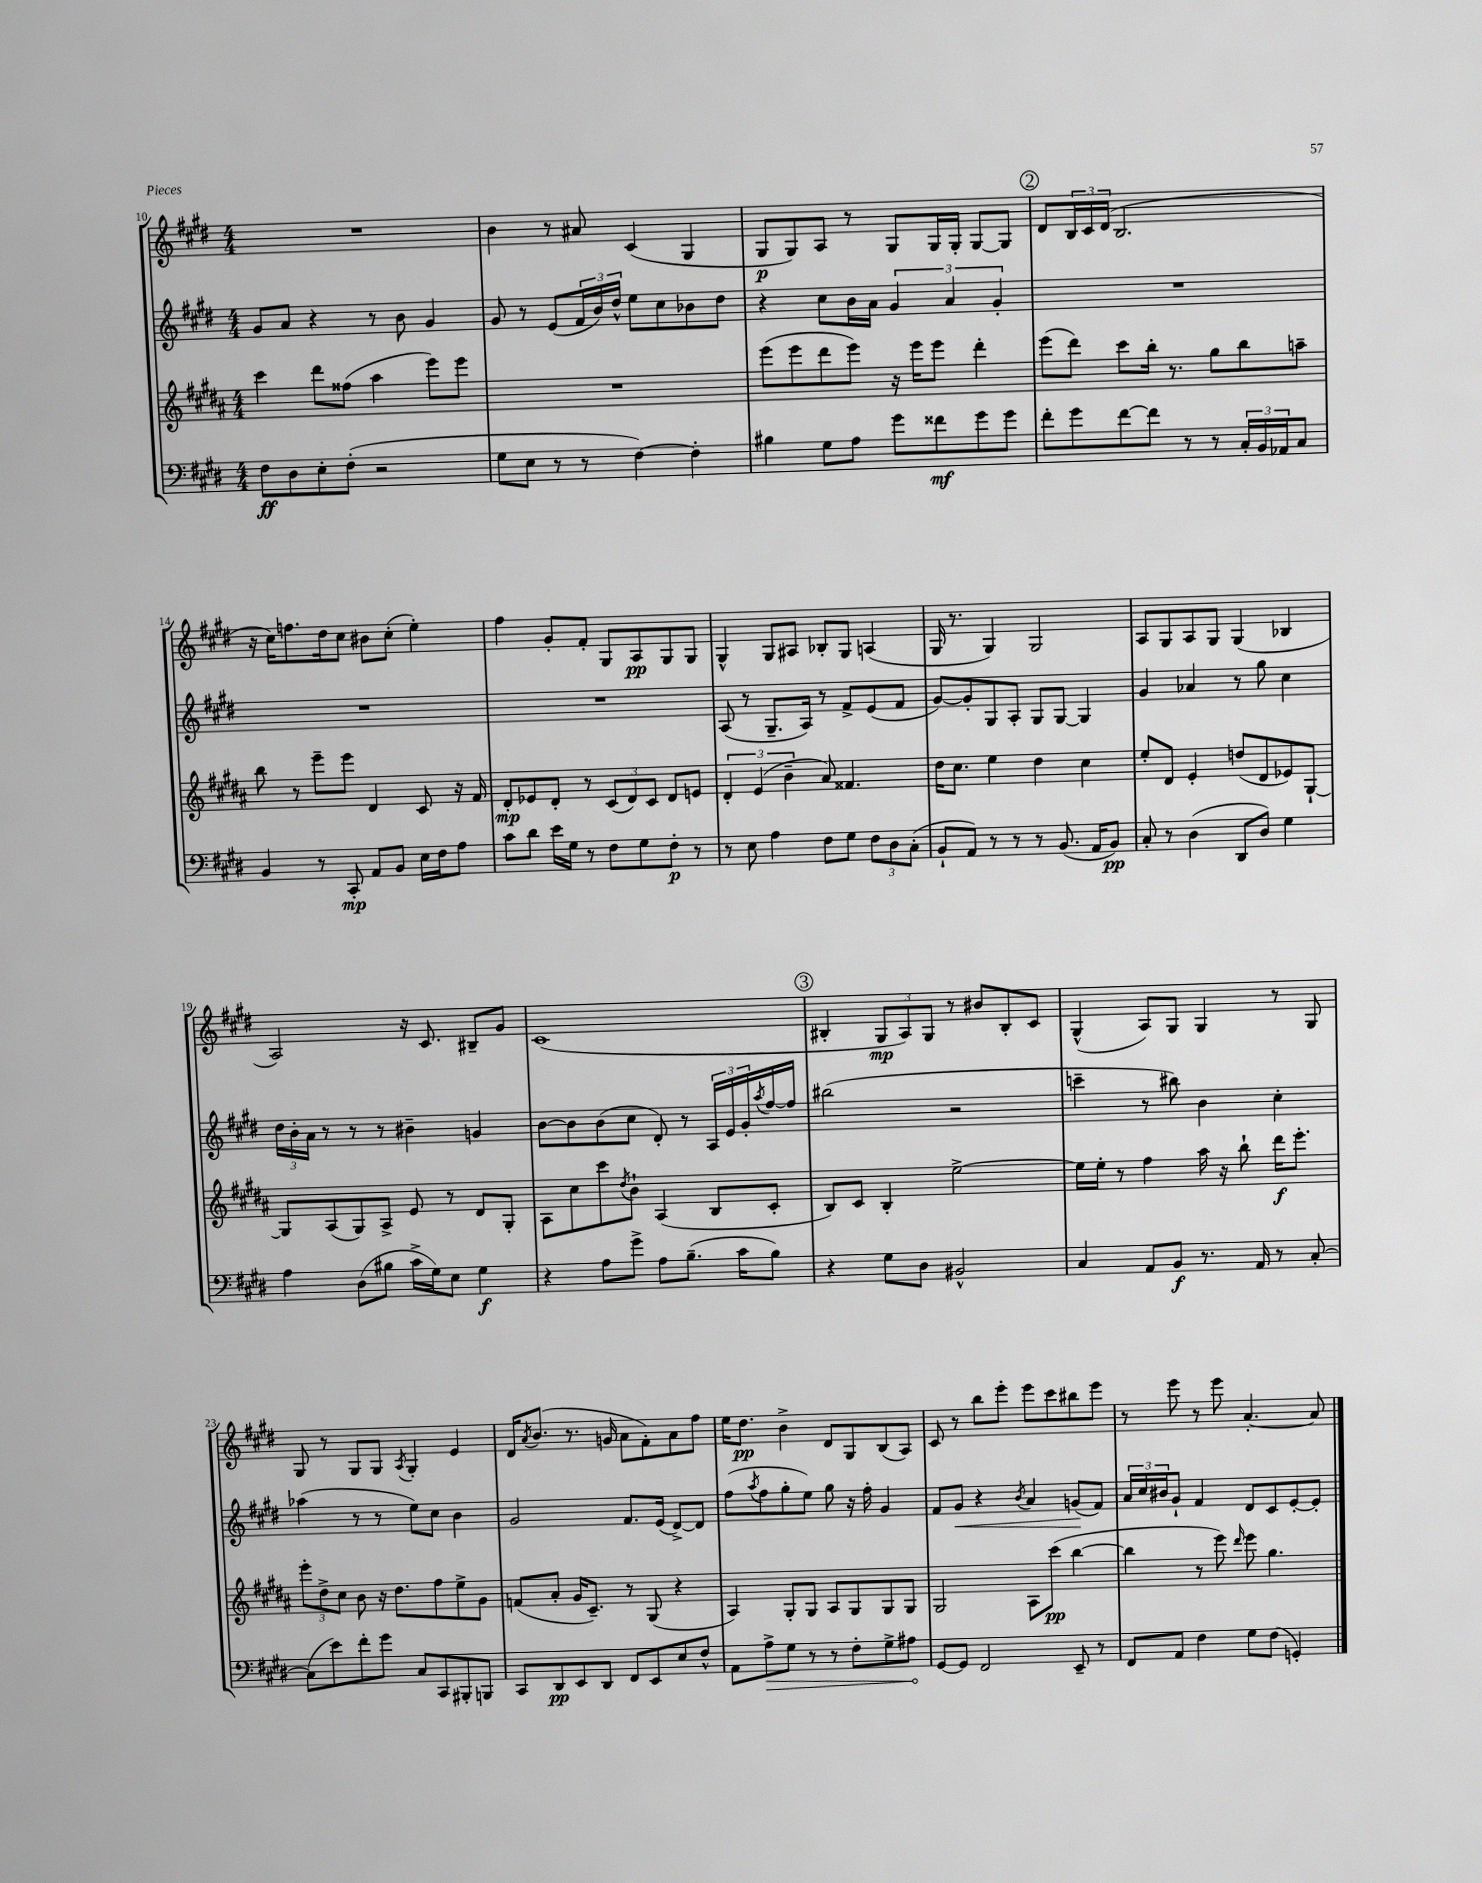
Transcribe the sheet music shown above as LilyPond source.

<<
\new StaffGroup <<
\new Staff = "s0" {
    \clef treble \key e \major \numericTimeSignature \time 4/4
    R1 |
    b'4 r8 ais'8 cis'4( gis4 |
    gis8\p gis8) a8 r8 gis8 gis16 gis16-. gis8~ gis8 |
    \mark \markup { \circle "2" } dis'8 \tuplet 3/2 { b16 cis'16 dis'16( } b2. |
    r16 cis''16) f''8. dis''16 cis''8 bis'8 cis''8-.( e''4-.) |
    fis''4 gis'8-. fis'8-. gis8 a8\pp gis8 gis8 |
    gis4-^ gis8 ais8 bes8-. gis8 a4( |
    gis16 r8. gis4) gis2 |
    a8 gis8 a8 gis8 gis4( bes4 |
    a2) r16 cis'8. bis8-- gis'8 |
    cis'1( |
    \mark \markup { \circle "3" } bis4-. \tuplet 3/2 { gis8\mp a8) gis8 } r8 bis'8 bis8-. cis'8 |
    gis4-^( a8) gis8 gis4 r8 gis8 |
    gis8 r8 gis8 gis8 \acciaccatura { a8 } gis4-. e'4 |
    dis'16 \acciaccatura { a'8 } b'8.( r8. g'16 a'8 fis'8-.) a'8 fis''8 |
    e''16 dis''8.\pp b'4-> dis'8 gis8 b8( a8) |
    cis'8 r8 b''8 e'''8-. e'''8 cis'''8 bis''8 e'''8 |
    r8 e'''8 r8 e'''8 a'4.~-. a'8 \bar "|." |
}
\new Staff = "s1" {
    \clef treble \key e \major \numericTimeSignature \time 4/4
    gis'8 a'8 r4 r8 b'8 gis'4 |
    gis'8 r8 e'8( \tuplet 3/2 { fis'16 b'16) dis''16-^ } e''8 cis''8 bes'8 dis''8 |
    r4 cis''8 b'16 a'16 \tuplet 3/2 { gis'4 a'4 gis'4-. } |
    \mark \markup { \circle "2" } R1 |
    R1 |
    R1 |
    a8( r8 gis8.-- a16) r8 fis'8-> e'8( fis'8 |
    gis'8~) gis'8-. gis8 a8-. gis8 gis8~ gis4 |
    gis'4 aes'4 r8 gis''8 cis''4 |
    \tuplet 3/2 { dis''16 b'16-. a'16 } r8 r8 r8 bis'4-- g'4 |
    b'8~ b'8 b'8( cis''8 dis'8-.) r8 \tuplet 3/2 { a16 e'16 gis'16-. } \acciaccatura { a''8 } fis''16~ fis''16 |
    \mark \markup { \circle "3" } bis''2( r2 |
    c'''4-- r8 bis''8) b'4 cis''4-. |
    aes''4( r8 r8 e''8) cis''8 b'4 |
    gis'2 fis'8. e'16( dis'8~->) dis'8 |
    fis''8( \acciaccatura { a''8 } fis''8 gis''8-. e''8) gis''8 r16 fis''16-. gis'4 |
    fis'8 gis'8\< r4 \acciaccatura { b'8 } a'4 g'8\!( fis'8) |
    \tuplet 3/2 { a'16 cis''16 bis'16 } gis'8-! fis'4 dis'8 cis'8 e'8~-. e'8-. \bar "|." |
}
\new Staff = "s2" {
    \clef treble \key b \major \numericTimeSignature \time 4/4
    cis'''4 dis'''8 fisis''8( ais''4 e'''8) e'''8 |
    R1 |
    e'''8( e'''8 dis'''8 e'''8) r16 e'''16 e'''8 dis'''4-. |
    \mark \markup { \circle "2" } e'''8( dis'''8) cis'''8 b''16-. r8. gis''8 b''8 a''8-- |
    b''8 r8 e'''8-- e'''8 dis'4 cis'8 r16 fis'16 |
    dis'8-.\mp ees'8 dis'8-. r8 \tuplet 3/2 { cis'8( dis'8) cis'8 } dis'8 e'8 |
    \tuplet 3/2 { dis'4-. e'4( b'4-- } ais'8) fisis'4. |
    dis''16 cis''8. e''4 dis''4 cis''4 |
    e''8-. dis'8 e'4-. d''8( dis'8 ees'8) gis8~-! |
    gis8 ais8( gis8) ais8-> e'8 r8 dis'8 gis8-. |
    ais8 cis''8 cis'''8 \acciaccatura { dis''8 } b'8-! ais4( b8 cis'8-. |
    \mark \markup { \circle "3" } b8) cis'8 b4-. e''2~-> |
    e''16 e''16-. r8 fis''4 ais''16 r16 b''8-! dis'''16\f e'''8.-. |
    \tuplet 3/2 { e'''8-. dis''8-> cis''8 } b'8 r16 dis''8. fis''8 e''8-> gis'8 |
    f'8( ais'8-. gis'16 cis'8.--) r8 gis8( r4 |
    ais4) gis8-. gis8 ais8 gis8 gis8 gis8 |
    gis2 ais8 cis'''8\pp( b''4~ |
    b''4 r8 e'''8) \grace { dis'''16 } e'''8 gis''4. \bar "|." |
}
\new Staff = "s3" {
    \clef bass \key e \major \numericTimeSignature \time 4/4
    fis8\ff dis8 e8-. fis8-.( r2 |
    gis8 e8 r8 r8 fis4~) fis4-. |
    bis4 gis8 a8 gis'8 fisis'8\mf gis'8 gis'8 |
    \mark \markup { \circle "2" } fis'8-. gis'8 fis'8~ fis'8 r8 r8 \tuplet 3/2 { cis16-. b,16 aes,16 } cis8 |
    b,4 r8 cis,8-.\mp a,8 b,8 e16 fis16 a8 |
    cis'8 dis'8 e'16 gis16 r8 fis8 gis8 fis8-.\p r8 |
    r8 e8 a4 fis8 gis8 \tuplet 3/2 { fis8 dis8 cis8-.( } |
    b,8-! a,8) r8 r8 r8 b,8.( a,16 b,8\pp) |
    cis8-. r8 dis4( dis,8 dis8) gis4 |
    a4 dis8( bis8 cis'16-> gis16) e8 gis4\f |
    r4 a8 gis'8-> a8 b8.--( cis'16 b8) |
    \mark \markup { \circle "3" } r4 gis8 dis8 bis,2-^ |
    cis4 a,8 b,8\f r8. a,16 r8 cis8~-. |
    cis8( e'8) fis'8-. gis'8 cis8 cis,8 bis,,8-. b,,8 |
    cis,8 dis,8\pp e,8 dis,8 fis,8 e,8 e8 fis8-^ |
    a,8 \once \override Hairpin.circled-tip = ##t a8->\> gis8 r8 r8 fis8-. gis8-> ais8\! |
    gis,8~ gis,8 fis,2 e,8-- r8 |
    fis,8 a,8 fis4 gis8 fis8( g,4-.) \bar "|." |
}
>>
>>
\layout { \context { \Score currentBarNumber = #10 } }
